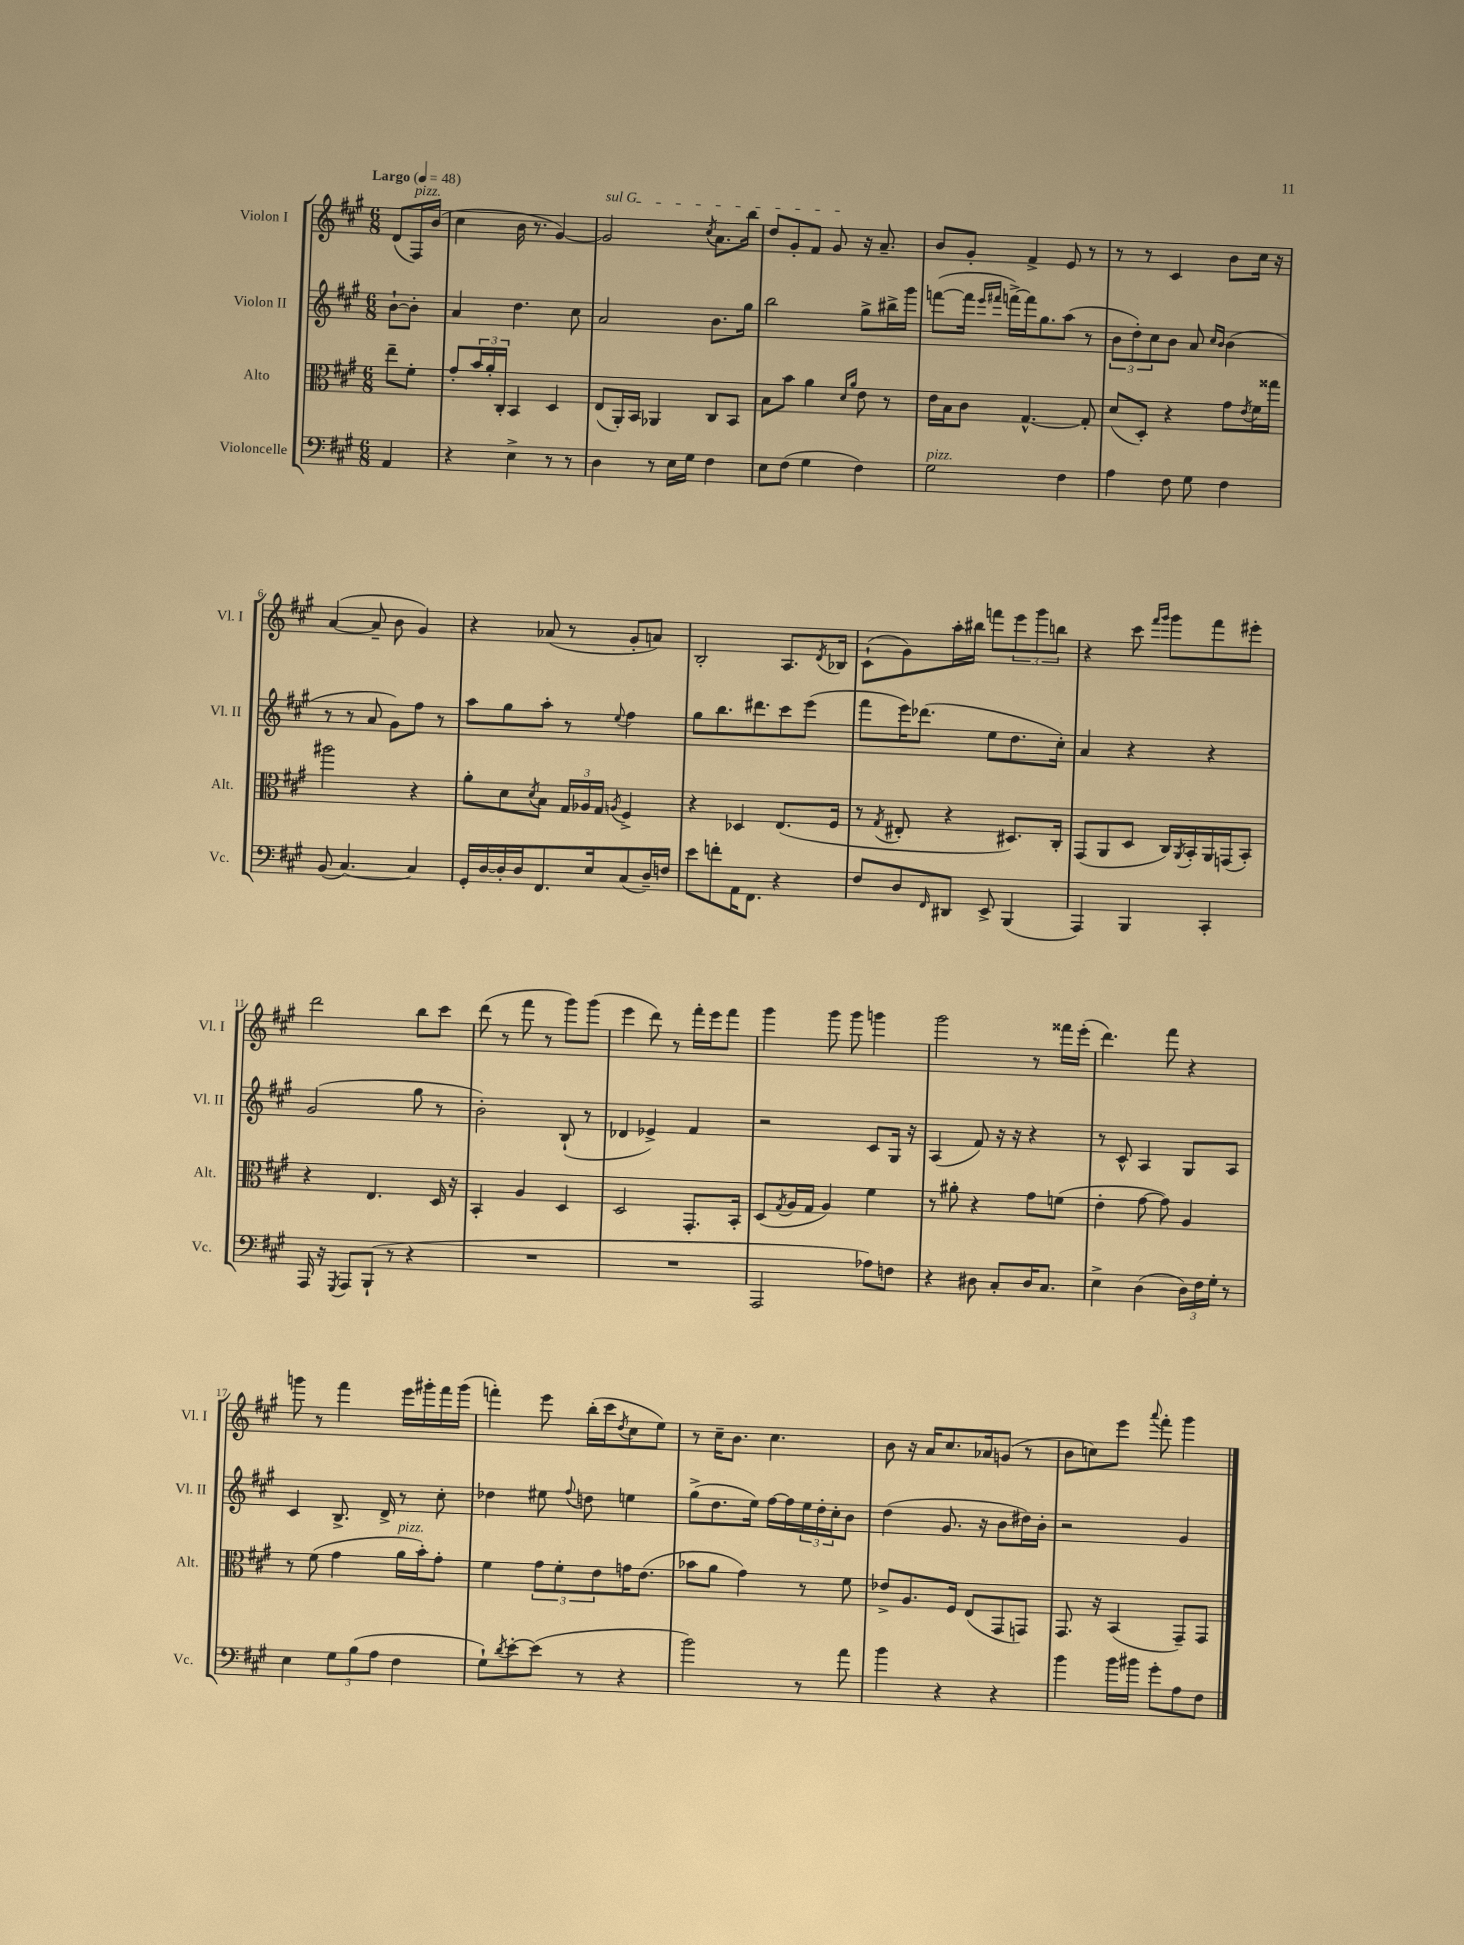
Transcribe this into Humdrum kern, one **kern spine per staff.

**kern	**kern	**kern	**kern
*part4	*part3	*part2	*part1
*staff4	*staff3	*staff2	*staff1
*I"Violoncelle	*I"Alto	*I"Violon II	*I"Violon I
*I'Vc.	*I'Alt.	*I'Vl. II	*I'Vl. I
*clefF4	*clefC3	*clefG2	*clefG2
*k[f#c#g#]	*k[f#c#g#]	*k[f#c#g#]	*k[f#c#g#]
*M6/8	*M6/8	*M6/8	*M6/8
*MM48	*MM48	*MM48	*MM48
=	=	=	=
!	!	!	!LO:TX:a:B:t=Largo
4AA/	8ee~\L	[8b`\L	(8d/L
!	!	!	!LO:TX:a:i:t=pizz.
.	8f#'\J	8b'\J]	16F#/L)
.	.	.	(16b/JJ
=1	=1	=1	=1
4r	8g#'/L	4a/	4cc#\
.	24b/L	.	.
.	24a'/	.	.
.	24C#'/JJ	.	.
4E^\	4BB/	4.dd\	16b\
.	.	.	8.r
8r	4D/	.	[4g#/)
8r	.	8cc#\	.
=2	=2	=2	=2
!	!	!	!LO:TX:a:i:t=sul G
4D\	(8E/L	2a/	2g#/]
.	16AA'/L)	.	.
.	16BB/JJ	.	.
8r	4AA-X/	.	.
16E\LL	.	.	.
16G#\JJ	.	.	.
.	.	.	8qcc#/
4F#\	8C#/L	8.b\L	8.a\L
.	8BB/J	.	.
.	.	16gg#\Jk	16bb\Jk
=3	=3	=3	=3
8E\L	8B\L	2bb\	8dd/L
(8F#\J	8b\J	.	8g#'/
4G#\	4a\	.	8f#/J
.	.	.	8g#/
.	16qqd/LL	.	.
.	16qqa/JJ	.	.
4F#\)	8e\	8gg#^\L	16r
.	.	.	8.a~/
.	8r	16bb#X^\L	.
.	.	16ggg#\JJ	.
=4	=4	=4	=4
!LO:TX:a:i:t=pizz.	!	!	!
2G#\	16e\LL	([8fffn\L	8b/L
.	16B\J	.	.
.	8c#\J	16fff\Jk]	8g#'/J
.	.	16qqeee/LL	.
.	.	16qqfff#X/JJ	.
.	.	[16fffn^\LL)	.
.	[4.G#^^/	16fff\J]	4f#^/
.	.	8.gg#\	.
4F#\	.	(8aa\J	8e/
.	8G#'/]	8r	8r
=5	=5	=5	=5
4A\	(8d/L	12b\L	8r
.	.	12dd'\)	.
.	8D'/J)	.	8r
.	.	12cc#\	.
8F#\	4r	8b\J	4c#/
8G#\	.	8a/	.
.	.	16qqcc#/LL	.
.	.	16qqb/JJ	.
4F#\	8g#\L	(4b\	8b\L
.	8qe/	.	.
.	16f#\L	.	16cc#\Jk
.	16gg##X\JJ	.	16r
!!LO:LB:g=z
=6	=6	=6	=6
(8BB/	2aa#X\	8r	([4a/
[4.C#/)	.	8r	.
.	.	8a/	8a~/]
.	.	8g#\L)	8b\
4C#/]	4r	8ff#\J	4g#/)
.	.	8r	.
=7	=7	=7	=7
16GG#'/LL	8a'\L	8aa\L	4r
[16D/	.	.	.
16D'/]	8d\	8gg#\	.
16D/J	.	.	.
.	8qd/	.	.
8.FF#/	8B\J	8aa'\J	(8a-X/
.	24G#/LL	8r	8r
.	24A-X/	.	.
16E/k	.	.	.
.	24G#/JJ	.	.
.	8qAn/	8qqee/	.
(8C#/	4F#^/	4ff#\	8g#'/L
16D~/L)	.	.	8an/J)
16Fn/JJ	.	.	.
=8	=8	=8	=8
8e\L	4r	8gg#\L	2B'/
8fn'\	.	8.bb\	.
16AA\K	4D-X/	.	.
8.FF#\J	.	8.ddd#X\	.
4r	(8.E/L	8ccc#\	8.A/L
.	.	(8eee\J	.
.	.	.	8qd/
.	16F#/Jk	.	16B-X/Jk
=9	=9	=9	=9
8F#/L	8r	8fff#\L	(8c#`\L
.	8qG#/	.	.
8D/	8E#X'/	16eee\K)	8g#\)
.	.	(8.ddd-X\J	.
16qqFF#/	.	.	.
8DD#X/J	4r	.	16aa'\L
.	.	.	16bb#X\JJ
8EE^/	.	8ee\L	8fffn\L
(4BBB/	8.D#X/L)	8.dd\	12eee\
.	.	.	12ggg#\
.	.	.	12bbn\J
.	16C#'/Jk	16cc#'\Jk)	.
=10	=10	=10	=10
4AAA/)	(8GG#/L	4a/	4r
.	8AA/	.	.
4BBB/	8D/J	4r	8ccc#\
.	.	.	16qqfff#/LL
.	.	.	16qqggg#/JJ
.	16C#/LL)	.	8ggg#\L
.	8qAA/	.	.
.	16BB'/	.	.
4CC#'/	16AA/	4r	8fff#\
.	(16GGn/J	.	.
.	8BB'/J)	.	8eee#X'\J
!!LO:LB:g=z
=11	=11	=11	=11
16AAA/	4r	(2g#/	2ddd\
16r	.	.	.
8qGGG#/	.	.	.
8AAA/L	.	.	.
(8BBB`/J	4.E/	.	.
8r	.	.	.
4r	.	8gg#\	8bb\L
.	16D/	8r	8ccc#\J
.	16r	.	.
=12	=12	=12	=12
2.r	4BB'/	2b'\)	(8ddd\
.	.	.	8r
.	4A/	.	8fff#\
.	.	.	8r
.	4D/	(8B`/	8ggg#\L)
.	.	8r	(8ggg#\J
=13	=13	=13	=13
2.r	2D/	4d-X/	4eee\
.	.	4e-X^/)	8ddd\)
.	.	.	8r
.	8.GG#'/L	4f#/	16fff#'\LL
.	.	.	16eee\J
.	.	.	8fff#\J
.	16BB'/Jk	.	.
=14	=14	=14	=14
2AAA/	(8D/L	2r	4ggg#\
.	8qG#/	.	.
.	16A/L	.	.
.	16G#/JJ	.	.
.	4A/)	.	8ggg#\
.	.	.	8ggg#\
8A-X\L)	4f#\	8c#/L	4gggn\
8Fn\J	.	16G#/Jk	.
.	.	16r	.
=15	=15	=15	=15
4r	8r	(4A/	2ggg#\
.	8a#X'\	.	.
8D#X\	4r	8f#/)	.
8C#'/L	.	16r	.
.	.	16r	.
16D#/K	8g#\L	4r	8r
8.C#/J	.	.	.
.	(8fn\J	.	16fff##X\LL
.	.	.	(16eee'\JJ
=16	=16	=16	=16
4E^\	4e'\	8r	4.ddd\)
.	.	8c#^^/	.
(4D\	[8g#\	4A/	.
.	8g#\])	.	8fff#\
24D\LL)	4A/	8G#/L	4r
24F#\	.	.	.
24G#'\JJ	.	.	.
8r	.	8A/J	.
!!LO:LB:g=z
=17	=17	=17	=17
4E\	8r	4c#/	8gggn\
.	(8f#\	.	8r
12G#\L	4g#\	8.B^/	4fff#\
(12B\	.	.	.
12A\J	.	.	.
.	.	16d^/	.
!	!LO:TX:a:i:t=pizz.	!	!
4F#\	16a\LL	8r	16eee\LL
.	16b'\J)	.	16ggg#X'\
.	8g#'\J	8cc#'\	16fff#\
.	.	.	(16ggg#\JJ
=18	=18	=18	=18
8G#`\L)	4f#\	4dd-X\	4fffn'\)
8qd/	.	.	.
[8e'\	.	.	.
(8e\J]	12g#\L	8ee#X\	8eee\
.	12f#'\	.	.
.	.	8qqff#/	.
8r	.	8ddn\	(16bb'\LL
.	12e\	.	.
.	.	.	16ccc#\J
.	.	.	8qdd/
4r	16gn\K	4een\	8cc#\
.	(8.e\J	.	.
.	.	.	8ee\J)
=19	=19	=19	=19
2b\)	8b-X\L	(8gg#^\L	8r
.	8a\J	8.dd\	16cc#~\KL
.	.	.	8.b\J
.	4g#\)	.	.
.	.	16ee\Jk)	.
.	.	[16ff#\LL	4.cc#\
.	.	16ff#\]	.
8r	8r	24ee\	.
.	.	24dd'\	.
.	.	24cc#'\J	.
8a\	8f#\	8b\J	.
=20	=20	=20	=20
4b\	8e-X^/L	(4dd\	8b\
.	8.A/	.	16r
.	.	.	16a/KL
4r	.	8.g#/	8.cc#/
.	16F#/Jk	.	.
.	(8E/L	.	.
.	.	16r	16a-X/k
4r	8GG#/	8b\L	(8gn/J
.	8GGn/J)	16dd#X\L)	8r
.	.	16b'\JJ	.
=21	=21	=21	=21
4b\	8.GG#/	2r	8b\L
.	.	.	8ccn\)
.	16r	.	.
16b\LL	(4BB/	.	8eee\J
16b#X\JJ	.	.	.
.	.	.	8qqaaa/
8g#'\L	.	.	8fff#'\
8A\	8GG#~/L)	4g#/	4ggg#\
8F#\J	8GG#/J	.	.
==	==	==	==
*-	*-	*-	*-
